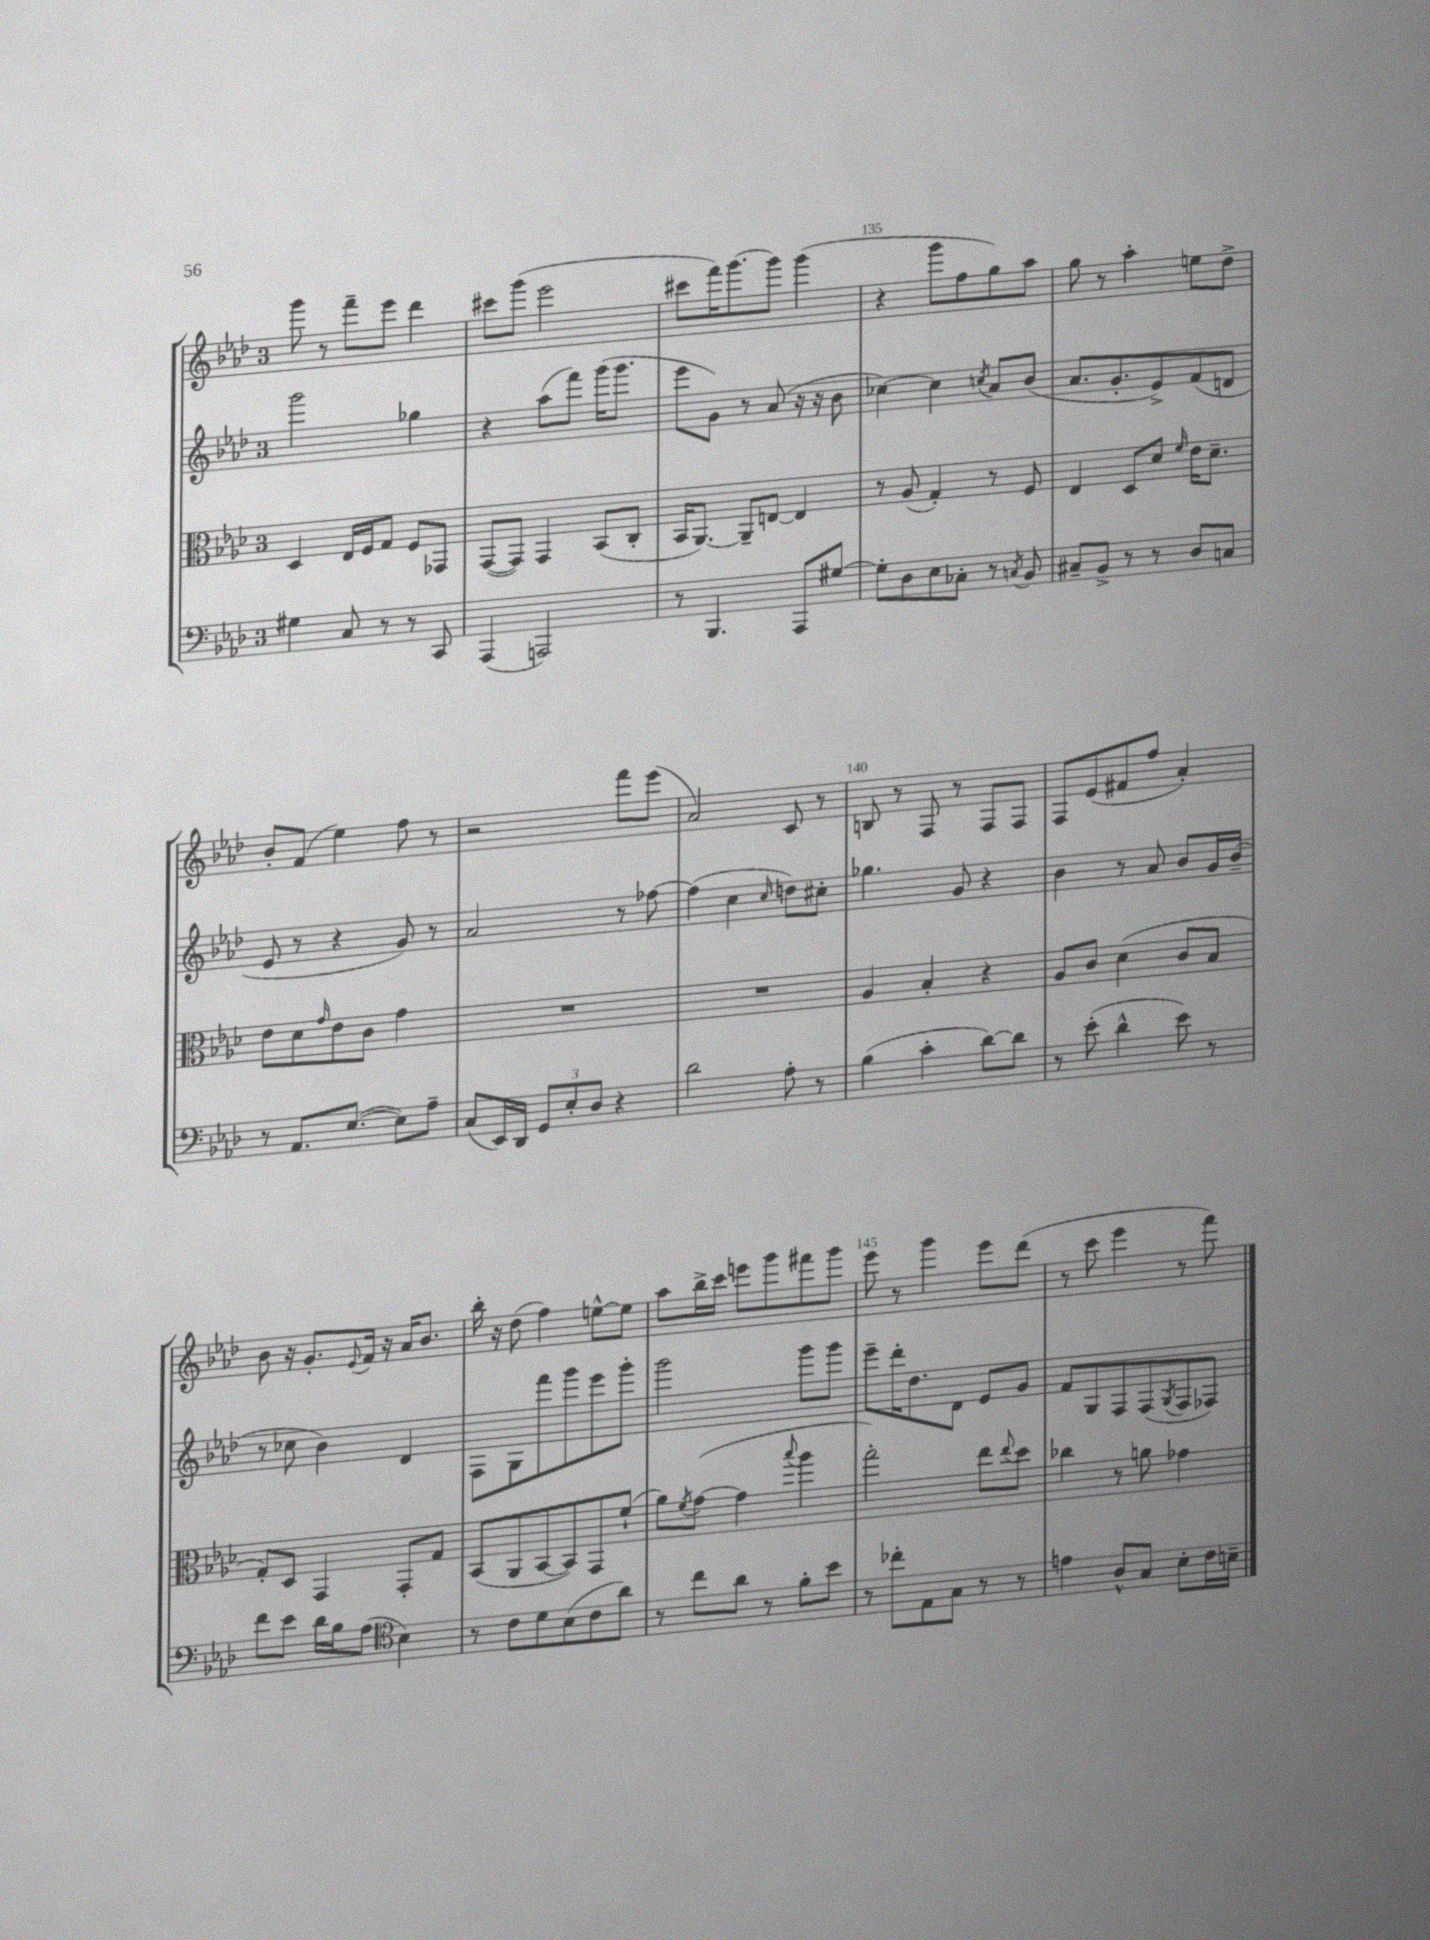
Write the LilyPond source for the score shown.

<<
\new StaffGroup <<
\new Staff = "s0" {
    \clef treble \key aes \major \once \override Staff.TimeSignature.style = #'single-digit \time 3/4
    g'''8 r8 f'''8-- ees'''8 des'''4 |
    cis'''8 g'''8( ees'''2 |
    cis'''8 f'''16) g'''8.~ g'''8 g'''4( |
    r4 g'''8 f''8 g''8) aes''8 |
    g''8 r8 aes''4-. e''8 des''8-> |
    bes'8-. f'8( ees''4) f''8 r8 |
    r2 f'''8 ees'''8( |
    aes'2) c'8 r8 |
    b8 r8 f8 r8 f8 f8 |
    f8 ees'8( fis'8 f''8 aes'4-.) |
    bes'8 r16 g'8.-. \appoggiatura { ees'8 } f'16 r16 aes'16 bes'8. |
    bes''16-. r16 des''8( f''4) e''8~-^ e''8 |
    aes''8 bes''16-> c'''16 e'''8 g'''8 fis'''8 g'''8 |
    ees'''8 r8 g'''4 ees'''8 des'''8( |
    r8 c'''8 ees'''4 r8 f'''8) \bar "|." |
}
\new Staff = "s1" {
    \clef treble \key aes \major \once \override Staff.TimeSignature.style = #'single-digit \time 3/4
    g'''2 ges''4 |
    r4 aes''8( f'''8) g'''16( g'''8. |
    ees'''8 g'8) r8 aes'8( r16 r16 bes'8 |
    ces''4~) ces''4 \acciaccatura { c''8 } aes'8 bes'8( |
    aes'8. g'8.-. ees'8->) f'8( d'8 |
    ees'8 r8 r4 g'8) r8 |
    aes'2 r8 fes''8~ |
    fes''4( c''4 \grace { c''16 } d''8) cis''8-. |
    ges''4. g'8 r4 |
    bes'4 r8 aes'8 bes'8 g'16 bes'16--( |
    r8 ces''8 bes'4) des'4 |
    f8 g8 f'''8 g'''8 ees'''8 g'''8-. |
    g'''2 g'''8 g'''8 |
    ees'''8-- des'''16-. des''8. des'8 ees'8 g'8 |
    f'8 g8 f8 f8( \acciaccatura { g8 } f8 fes8) \bar "|." |
}
\new Staff = "s2" {
    \clef alto \key aes \major \once \override Staff.TimeSignature.style = #'single-digit \time 3/4
    des4 ees16 f16 g8 f8 ges,8 |
    g,8~( g,8) g,4 bes,8( c8-. |
    bes,16 aes,8.~) aes,8-- e8~ e4 |
    r8 aes8( g4-.) r8 f8 |
    ees4 des8 des'8 \grace { f'16 } ees'16 des'8.-- |
    ees'8 des'8 \grace { g'16 } ees'8 c'8 g'4 |
    R2. |
    R2. |
    aes4 bes4-. r4 |
    aes8 c'8 des'4( c'8 bes8 |
    g8-.) des8 g,4 g,8-. g8 |
    bes,8( aes,8 bes,8~ bes,8) g,8 f'8-!( |
    aes'8) \acciaccatura { f'8 } g'8~( g'4 \appoggiatura { bes''8 } aes''4 |
    g''2-.) ees''8 \appoggiatura { ees''8 } des''8 |
    ces''4 r8 a'8 ges'4 \bar "|." |
}
\new Staff = "s3" {
    \clef bass \key aes \major \once \override Staff.TimeSignature.style = #'single-digit \time 3/4
    gis4 c8 r8 r8 c,8 |
    aes,,4( a,,2) |
    r8 bes,,4. aes,,8 gis8~ |
    gis8-. des8 ees8 ces8-. r8 \acciaccatura { c8 } bes,8 |
    cis8-- bes,8-> r8 r8 des8 c8 |
    r8 aes,8. ees8.~( ees8) aes8-- |
    c8( ees,16) des,16 \tuplet 3/2 { g,8 ees8-. des8 } r4 |
    des'2 aes8-. r8 |
    bes4( c'4-. des'8~) des'8 |
    r8 ees'8-.( des'4-^ ees'8) r8 |
    f'8 ees'8 des'16 bes16 aes8( \clef tenor bes4) |
    r8 c'8 des'8 bes8( c'8 aes'8) |
    r8 c''8 aes'8 r8 f'8-. bes'8 |
    r8 ces''8-. ees8 g8 r8 r8 |
    e'4 aes8-^ g8 bes8-. c'16 b16-- \bar "|." |
}
>>
>>
\layout { \context { \Score currentBarNumber = #132 \override BarNumber.break-visibility = ##(#f #t #t) barNumberVisibility = #(every-nth-bar-number-visible 5) } }
